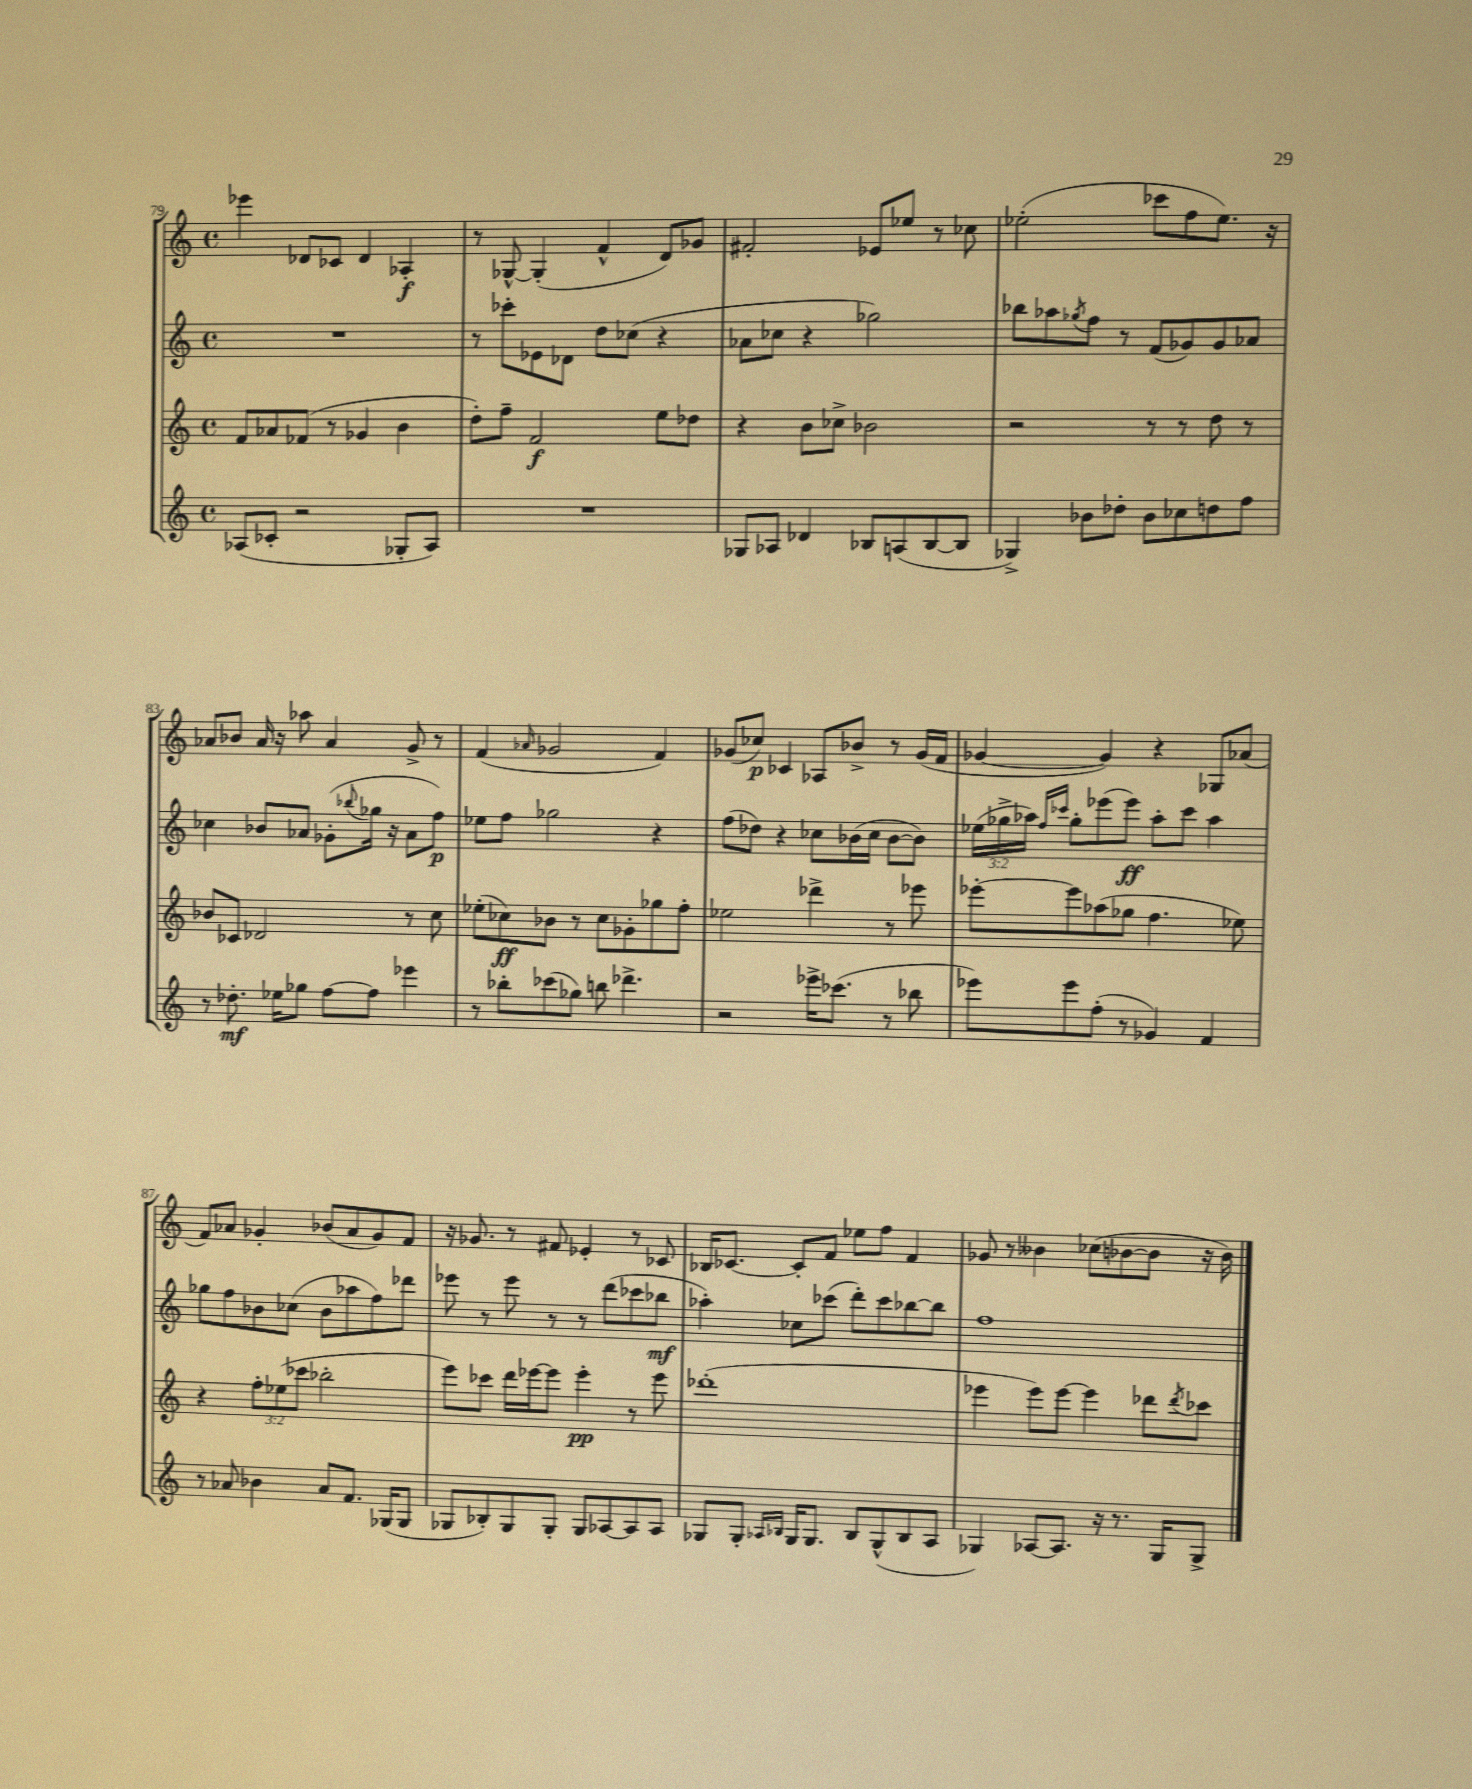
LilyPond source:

<<
\new StaffGroup <<
\new Staff = "s0" {
    \clef treble \key c \major \defaultTimeSignature \time 4/4
    ees'''4 des'8 ces'8 des'4 aes4-.\f |
    r8 ges8~-^ ges4-.( f'4-^ d'8) ges'8 |
    fis'2-. ees'8 ees''8 r8 ces''8 |
    ees''2-.( ces'''8 f''8 ees''8.) r16 |
    aes'8 bes'8 aes'16 r16 aes''8 aes'4 g'8-> r8 |
    f'4( \grace { aes'16 } ges'2 f'4) |
    ges'8( ces''8\p) ces'4 aes8 bes'8-> r8 ges'16( f'16 |
    ges'4~ ges'4) r4 ges8 aes'8( |
    f'8) aes'8 ges'4-. bes'8( aes'8 ges'8) f'8 |
    r16 ges'8. r8 fis'8 ees'4-. r8 ces'8 |
    bes16 ces'8.~ ces'8-. f'8 ees''8 f''8 f'4 |
    ges'8 r8 beses'4 ces''8( bes'8~ bes'8 r16 bes'16) \bar "|." |
}
\new Staff = "s1" {
    \clef treble \key c \major \defaultTimeSignature \time 4/4 \override Staff.TupletNumber.text = #tuplet-number::calc-fraction-text
    R1 |
    r8 ces'''8-. ees'8 des'8 d''8 ces''8( r4 |
    aes'8 ces''8 r4 ges''2) |
    bes''8 aes''8 \acciaccatura { ges''8 } f''8 r8 f'8( ges'8) ges'8 aes'8 |
    ces''4 bes'8 aes'8 ges'8-.( \appoggiatura { bes''8 } ges''16 r16 aes'8 f''8\p) |
    ees''8 f''8 ges''2 r4 |
    f''8( des''8) r4 ces''8 bes'16( ces''16 bes'8~ bes'8) |
    \tuplet 3/2 { ees''16( ges''16-> aes''16) } \grace { f''16 ces'''16 } ges''8-. ees'''8( ees'''8\ff) aes''8-. ces'''8 aes''4 |
    ges''8 f''8 bes'8 ces''8( bes'8 aes''8 f''8) des'''8 |
    ees'''8 r8 ees'''8 r8 r8 d'''8( ces'''8 bes''8\mf |
    aes''4-.) ces''8 ces'''8( d'''8-.) ces'''8 bes''8~ bes''8 |
    f''1 \bar "|." |
}
\new Staff = "s2" {
    \clef treble \key c \major \defaultTimeSignature \time 4/4 \override Staff.TupletNumber.text = #tuplet-number::calc-fraction-text
    f'8 aes'8 fes'8( r8 ges'4 b'4 |
    d''8-.) f''8-- f'2\f e''8 des''8 |
    r4 b'8 ces''8-> bes'2 |
    r2 r8 r8 d''8 r8 |
    bes'8 ces'8 des'2 r8 c''8 |
    ees''8-.( ces''8\ff) bes'8 r8 ces''8 ges'8-. ges''8 f''8-. |
    ees''2 des'''4-> r8 ees'''8 |
    ees'''8~-. ees'''8 aes''8( ges''8 f''4. ees''8) |
    r4 \tuplet 3/2 { f''8-. ees''8( ces'''8 } bes''2-. |
    e'''8) ces'''8 d'''16 ees'''16~ ees'''8 ees'''4-.\pp r8 ees'''8 |
    des'''1-.( |
    ees'''4 ees'''8) ees'''8~ ees'''4 des'''8 \acciaccatura { des'''8 } ces'''8 \bar "|." |
}
\new Staff = "s3" {
    \clef treble \key c \major \defaultTimeSignature \time 4/4
    aes8( ces'8-. r2 ges8-. aes8) |
    R1 |
    ges8 aes8 des'4 bes8 a8( bes8~ bes8 |
    ges4->) bes'8 des''8-. bes'8 ces''8 d''8 f''8 |
    r8 des''8.-.\mf ees''16 ges''8 f''8~ f''8 ees'''4 |
    r8 bes''8-. ces'''8( ges''8) b''8 des'''4.-> |
    r2 ees'''16-> ces'''8.( r8 bes''8 |
    ees'''8) ees'''8 f''8-.( r8 ges'4) f'4 |
    r8 aes'8 bes'4 aes'8 f'8. ges16( ges8 |
    ges8 bes8-.) ges8 ges8-. ges8 aes8~ aes8 aes8 |
    ges8 ges8-. \grace { aes16 bes16 } ges16 ges8. bes8 ges8-^( bes8 aes8 |
    ges4) aes8~ aes8. r16 r8. ges16 ges8-> \bar "|." |
}
>>
>>
\layout { \context { \Score currentBarNumber = #79 } }
